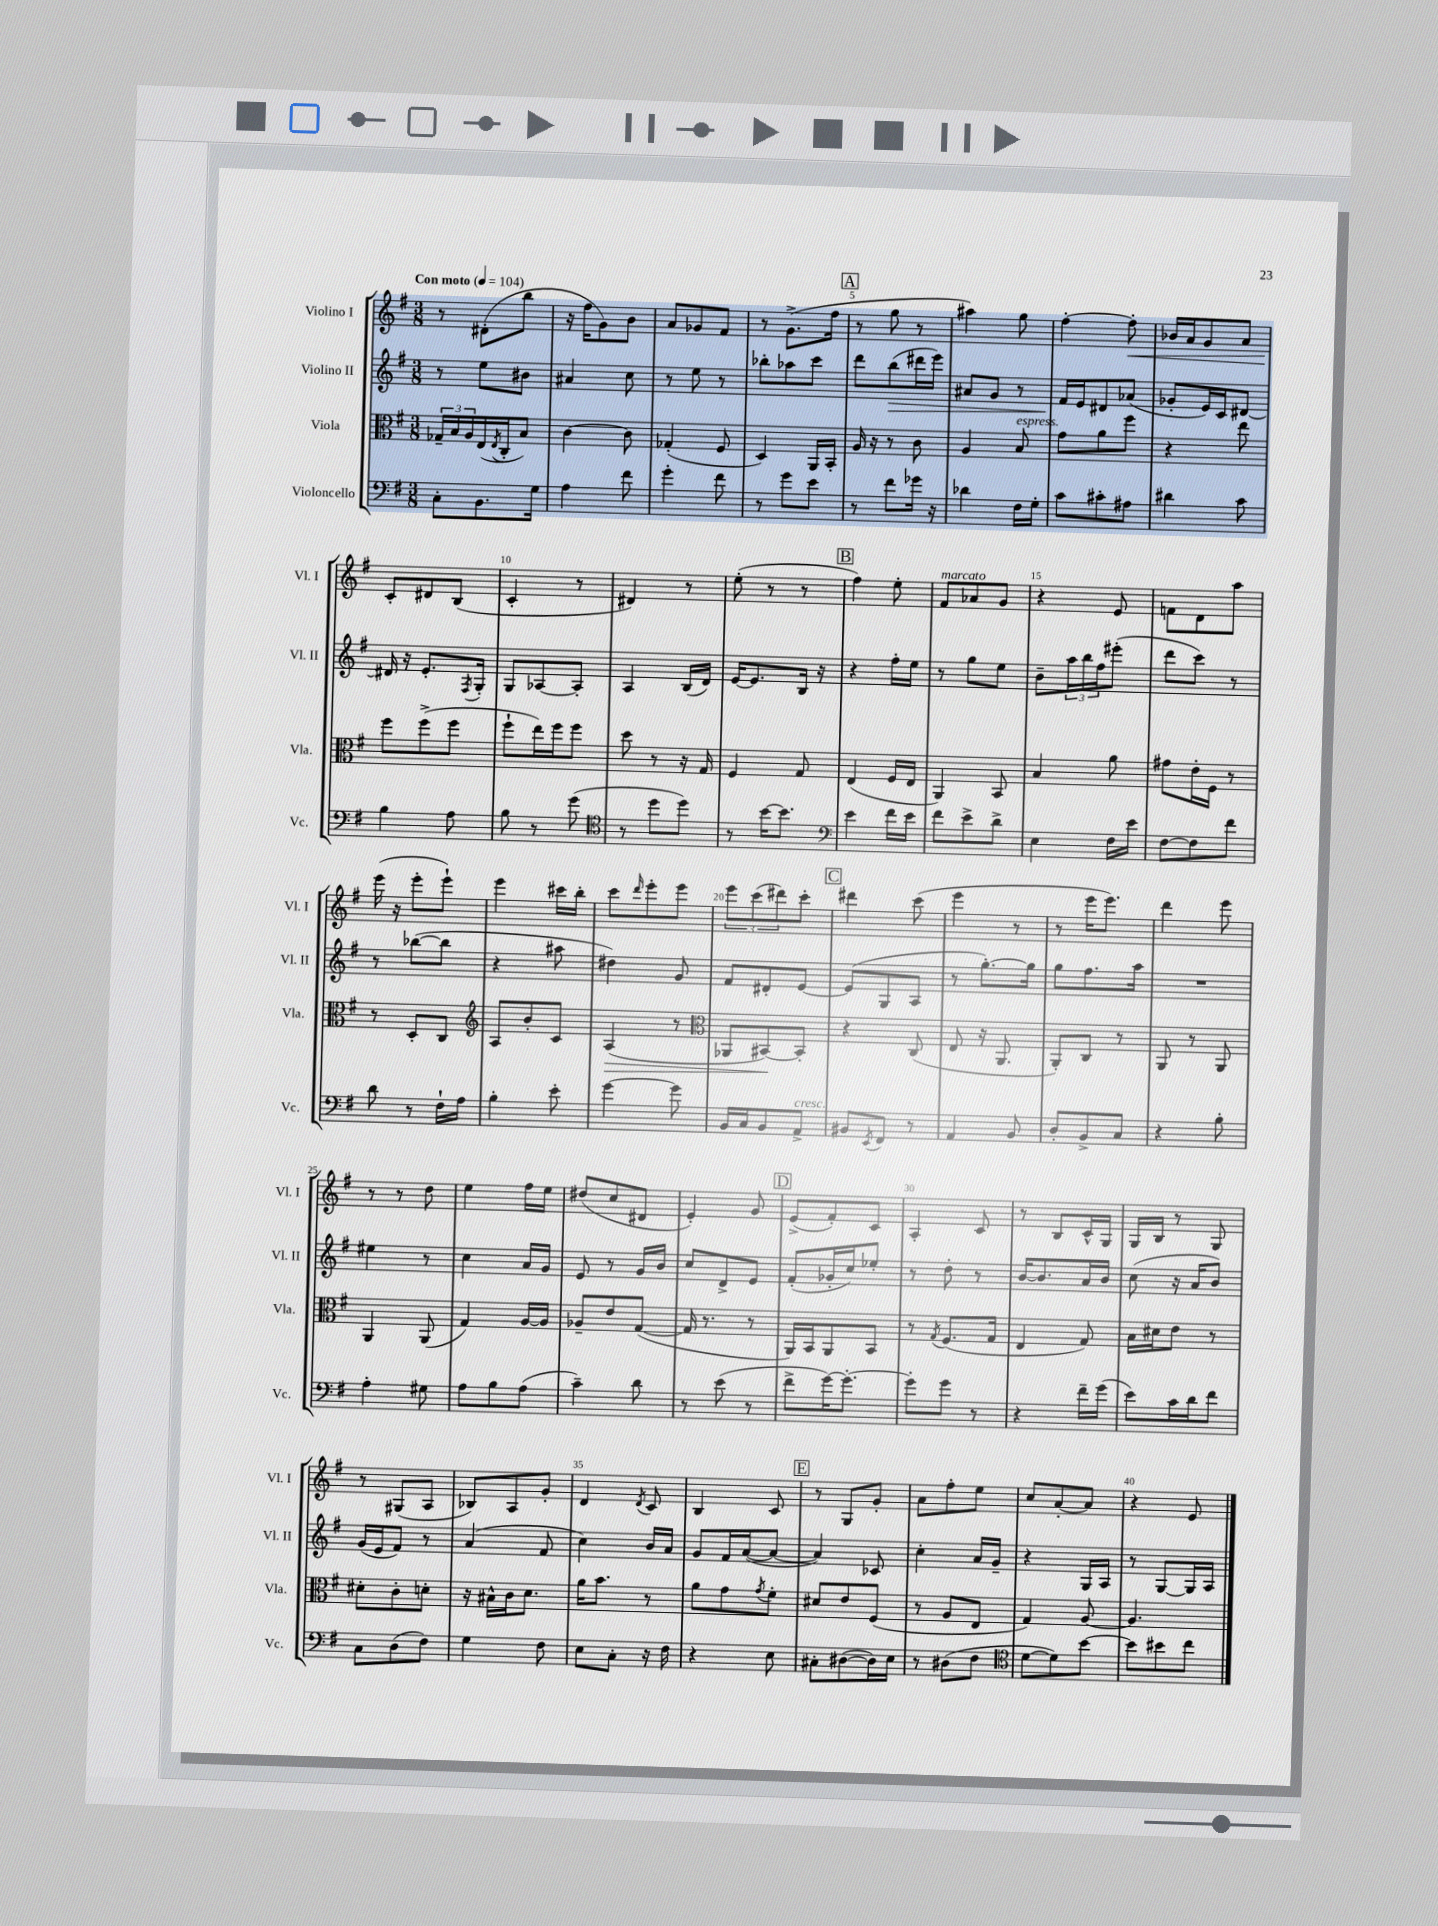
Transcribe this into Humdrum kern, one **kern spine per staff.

**kern	**kern	**dynam	**kern	**dynam	**kern	**dynam
*part4	*part3	*part3	*part2	*part2	*part1	*part1
*staff4	*staff3	*staff3	*staff2	*staff2	*staff1	*staff1
*I"Violoncello	*I"Viola	*	*I"Violino II	*	*I"Violino I	*
*I'Vc.	*I'Vla.	*	*I'Vl. II	*	*I'Vl. I	*
*clefF4	*clefC3	*	*clefG2	*	*clefG2	*
*k[f#]	*k[f#]	*	*k[f#]	*	*k[f#]	*
*M3/8	*M3/8	*	*M3/8	*	*M3/8	*
*MM104	*MM104	*	*MM104	*	*MM104	*
=1	=1	=1	=1	=1	=1	=1
!	!	!	!	!	!LO:TX:a:B:t=Con moto	!
8C'\L	24G-X~/LL	.	8r	.	8r	.
.	24B/	.	.	.	.	.
.	24A/	.	.	.	.	.
8.BB\	(16E/	.	8ee\L	.	(8d#X'\L	.
.	8qE/	.	.	.	.	.
.	16C'/J	.	.	.	.	.
.	8B/J)	.	8b#X\J	.	8bb\J	.
16G\Jk	.	.	.	.	.	.
=2	=2	=2	=2	=2	=2	=2
4A\	[4c\	.	4a#X/	.	16r	.
.	.	.	.	.	16ff#\KL	.
.	.	.	.	.	8g\)	.
8f#\	8c\]	.	8cc\	.	8b\J	.
=3	=3	=3	=3	=3	=3	=3
4g'\	(4G-X'/	.	8r	.	8a/L	.
.	.	.	8ee\	.	8g-X/	.
8f#\	8F#/	.	8r	.	8f#/J	.
=4	=4	=4	=4	=4	=4	=4
8r	4D/)	.	8bb-X'\L	.	8r	.
8g\L	.	.	8aa-X\	.	(8.g^\L	.
8e\J	16AA/LL	.	8ccc\J	.	.	.
.	16BB'/JJ	.	.	.	16ff#\Jk	.
!!LO:REH:place=s1:t=A
=5	=5	=5	=5	=5	=5	=5
8r	16A/	.	8ddd\L	.	8r	.
.	16r	.	.	.	.	.
!	!	!	!	!LO:HP:b	!	!
8f#\L	8r	.	(8bb\	>	8gg\	.
16g-X\Jk	8c\	.	16ddd#X\L	.	8r	.
16r	.	.	16eee\JJ)	.	.	.
=6	=6	=6	=6	=6	=6	=6
4d-X\	4A/	.	8a#X/L	.	4aa#X\)	.
.	.	.	8g/J	.	.	.
!	!LO:TX:a:i:t=espress.	!	!	!	!	!
16F#\LL	8B/	.	8r	.	8gg\	.
16G'\JJ	.	.	.	.	.	.
=7	=7	=7	=7	=7	=7	=7
8c\L	8g\L	.	16f#/LL	.	[4ff#'\	.
.	.	.	16e/J	]	.	.
8c#X'\	8a\	.	8d#X/	.	.	.
!	!	!	!	!	!	!LO:HP:b
8A#X\J	8ff#\J	.	(8a-X/J	.	8ff#'\]	<
=8	=8	=8	=8	=8	=8	=8
4d#X\	4r	.	8g-X'/L	.	16b-X/LL	.
.	.	.	.	.	16a/J	.
.	.	.	16e/L)	.	8g/	.
.	.	.	16c/J	.	.	.
8c\	8ee\	.	[8d#X/J	.	8a/J	.
!!LO:LB:g=z
=9	=9	=9	=9	=9	=9	=9
4B\	8ff#\L	.	16d#X/]	.	8c'/L	.
.	.	.	16r	.	.	.
.	(8ff#^\	.	8.e'/L	.	8d#X/	[
8A\	8ff#\J	.	.	.	(8B/J	.
.	.	.	8qF#/	.	.	.
.	.	.	16G'/Jk	.	.	.
=10	=10	=10	=10	=10	=10	=10
8B\	8ff#`\L	.	8G/L	.	4c'/	.
8r	16ee\L)	.	[8A-X/	.	.	.
.	16ff#\J	.	.	.	.	.
(8g\	8ff#\J	.	8A-'/J]	.	8r	.
=11	=11	=11	=11	=11	=11	=11
*clefC4	*	*	*	*	*	*
8r	8dd\	.	4A/	.	4d#X/)	.
8dd\L	8r	.	.	.	.	.
8dd\J)	16r	.	(16B/LL	.	8r	.
.	16G/	.	16d/JJ)	.	.	.
=12	=12	=12	=12	=12	=12	=12
8r	4F#/	.	[16e/KL	.	(8ee'\	.
.	.	.	8.e/]	.	.	.
[16b\KL	.	.	.	.	8r	.
8.b\J]	.	.	.	.	.	.
.	8G/	.	16B/Jk	.	8r	.
.	.	.	16r	.	.	.
!!LO:REH:place=s1:t=B
=13	=13	=13	=13	=13	=13	=13
*clefF4	*	*	*	*	*	*
4e\	(4E/	.	4r	.	4ff#\)	.
16f#\LL	16F#/LL	.	16ff#'\LL	.	8ee'\	.
16e\JJ	16E/JJ	.	16ee\JJ	.	.	.
=14	=14	=14	=14	=14	=14	=14
!	!	!	!	!	!LO:TX:a:i:t=marcato	!
8f#\L	4AA/)	.	8r	.	8f#/L	.
8e^\	.	.	8gg\L	.	8a-X/	.
8d^\J	8BB/	.	8ee\J	.	8g/J	.
=15	=15	=15	=15	=15	=15	=15
4E\	4B/	.	8b~\L	.	4r	.
.	.	.	24aa\L	.	.	.
.	.	.	24bb\	.	.	.
.	.	.	24ff#\J	.	.	.
16F#\LL	8a\	.	(8eee#X'\J	.	8e/	.
16e\JJ	.	.	.	.	.	.
=16	=16	=16	=16	=16	=16	=16
[8F#\L	8g#X\L	.	8ddd\L	.	8fn\L	.
8F#\]	16e'\L	.	8ccc\J)	.	8d\	.
.	16F#\JJ	.	.	.	.	.
8f#\J	8r	.	8r	.	8aa\J	.
!!LO:LB:g=z
=17	=17	=17	=17	=17	=17	=17
8d\	8r	.	8r	.	(16eee\	.
.	.	.	.	.	16r	.
8r	8D'/L	.	([8bb-X\L	.	8eee'\L	.
16F#`\LL	8C/J	.	8bb-\J]	.	8eee`\J)	.
16A\JJ	.	.	.	.	.	.
=18	=18	=18	=18	=18	=18	=18
*	*clefG2	*	*	*	*	*
4B'\	8A/L	.	4r	.	4eee\	.
.	8b'/	.	.	.	.	.
8e'\	8c/J	.	8aa#X\	.	16ccc#X\LL	.
.	.	.	.	.	16bb'\JJ	.
=19	=19	=19	=19	=19	=19	=19
!	!	!LO:HP:b	!	!	!	!
[4g\	(4A/	>	4dd#X\)	.	8ccc\L	.
.	.	.	.	.	16qqddd/	.
.	.	.	.	.	8eee'\	.
8g\]	8r	.	8g/	.	8eee\J	.
=20	=20	=20	=20	=20	=20	=20
*	*clefC3	*	*	*	*	*
16BB/LL	8AA-X/L	.	8f#/L	.	12eee\L	.
16C/J	.	.	.	.	.	.
.	.	.	.	.	(12ccc\	.
8BB/	[8BB#X/)	.	8d#X'/	.	.	.
.	.	.	.	.	12ddd#X\)	.
!LO:TX:a:i:t=cresc.	!	!	!	!	!	!
8AA^/J	8BB#'/J]	]	[8e/J	.	8ccc'\J	.
!!LO:REH:place=s1:t=C
=21	=21	=21	=21	=21	=21	=21
8BB#X/L	4r	.	(8e/L]	.	4ddd#X\	.
8qEE/	.	.	.	.	.	.
8FF#/J	.	.	8G/	.	.	.
8r	(8C/	.	8A/J	.	(8ccc\	.
=22	=22	=22	=22	=22	=22	=22
4AA/	8E/	.	8r	.	4eee\	.
.	16r	.	[8.gg'\L)	.	.	.
.	8.AA/	.	.	.	.	.
8BB/	.	.	.	.	8r	.
.	.	.	16gg\Jk]	.	.	.
=23	=23	=23	=23	=23	=23	=23
8D'/L	8AA'/L)	.	8gg\L	.	8r	.
8BB^/	8C/J	.	8.ff#\	.	16eee\KL	.
.	.	.	.	.	8.eee\J)	.
8C/J	8r	.	.	.	.	.
.	.	.	16aa\Jk	.	.	.
=24	=24	=24	=24	=24	=24	=24
4r	8AA/	.	4.r	.	4ddd\	.
.	8r	.	.	.	.	.
8B'\	8AA/	.	.	.	8eee\	.
!!LO:LB:g=z
=25	=25	=25	=25	=25	=25	=25
4A'\	4AA/	.	4ee#X\	.	8r	.
.	.	.	.	.	8r	.
8G#X\	(8AA/	.	8r	.	8dd\	.
=26	=26	=26	=26	=26	=26	=26
8A\L	4G/)	.	4cc\	.	4ee\	.
8B\	.	.	.	.	.	.
(8A\J	[16A/LL	.	16a/LL	.	16ff#\LL	.
.	16A/JJ]	.	16g/JJ	.	16ee\JJ	.
=27	=27	=27	=27	=27	=27	=27
4c~\)	8A-X~/L	.	8e/	.	(8dd#X/L	.
.	8e/	.	8r	.	8cc/	.
8d\	([8G/J	.	16g/LL	.	8d#X/J	.
.	.	.	16b/JJ	.	.	.
=28	=28	=28	=28	=28	=28	=28
8r	16G/]	.	8cc/L	.	4e'/)	.
.	8.r	.	.	.	.	.
(8e\	.	.	8d^/	.	.	.
8r	8r	.	8e/J	.	8g/	.
!!LO:REH:place=s1:t=D
=29	=29	=29	=29	=29	=29	=29
8f#^\L	16AA/LL)	.	(8f#'/L	.	(8e^/L	.
.	16BB/J	.	.	.	.	.
[16g\K)	8AA/	.	16g-X'/L	.	8f#'/)	.
8.g'\J_	.	.	16cc/J)	.	.	.
.	8BB/J	.	8ee-X'/J	.	8c/J	.
=30	=30	=30	=30	=30	=30	=30
8g'\L]	8r	.	8r	.	4A'/	.
.	8qG/	.	.	.	.	.
8g\J	(8.F#/L	.	8dd'\	.	.	.
8r	.	.	8r	.	8c/	.
.	16G/Jk	.	.	.	.	.
=31	=31	=31	=31	=31	=31	=31
4r	4E/	.	[16b/KL	.	8r	.
.	.	.	8.b/]	.	.	.
.	.	.	.	.	8B/L	.
16f#~\LL	8G/)	.	16a/L	.	16c^^/L	.
(16g\JJ	.	.	16b/JJ	.	16G/JJ	.
=32	=32	=32	=32	=32	=32	=32
8e\L)	16B\LL	.	(8cc\	.	16G/LL	.
.	16d#X\J	.	.	.	16B/JJ	.
16c\L	8e\J	.	16r	.	8r	.
16d\J	.	.	16a/KL	.	.	.
8f#\J	8r	.	8b/J)	.	8G/	.
!!LO:LB:g=z
=33	=33	=33	=33	=33	=33	=33
8C\L	8d#X'\L	.	(16g/LL	.	8r	.
.	.	.	16e/J	.	.	.
(8D\	8c'\	.	8f#/J)	.	(8G#X/L	.
8F#\J)	8dn'\J	.	8r	.	8A/J	.
=34	=34	=34	=34	=34	=34	=34
4G\	16r	.	(4a/	.	8B-X/L)	.
.	16B#X^^\LL	.	.	.	.	.
.	16c\J	.	.	.	8A/	.
.	8.d\J	.	.	.	.	.
8F#\	.	.	8f#/	.	8g'/J	.
=35	=35	=35	=35	=35	=35	=35
8E\L	16a\KL	.	4cc\)	.	4d/	.
.	8.b\J	.	.	.	.	.
8C'\J	.	.	.	.	.	.
.	.	.	.	.	8qd/	.
16r	8r	.	16b/LL	.	8c/	.
16F#\	.	.	16a/JJ	.	.	.
=36	=36	=36	=36	=36	=36	=36
4r	8a\L	.	8g/L	.	4B/	.
.	8g\	.	16f#/L	.	.	.
.	.	.	([16a/J	.	.	.
.	8qg/	.	.	.	.	.
8E\	8f#'\J	.	8a/J_	.	8c/	.
!!LO:REH:place=s1:t=E
=37	=37	=37	=37	=37	=37	=37
8C#X'\L	8d#X/L	.	4a/])	.	8r	.
([8D#X\	8e/	.	.	.	8G/L	.
16D#\L])	(8F#/J	.	8c-X/	.	8g'/J	.
16E\JJ	.	.	.	.	.	.
=38	=38	=38	=38	=38	=38	=38
8r	8r	.	4cc'\	.	8a\L	.
(8D#X\L	8A/L	.	.	.	8ff#'\	.
8F#\J	8E/J	.	16a/LL	.	8ee\J	.
.	.	.	16g~/JJ	.	.	.
=39	=39	=39	=39	=39	=39	=39
*clefC4	*	*	*	*	*	*
[8d\L	4G/)	.	4r	.	8cc/L	.
8d\])	.	.	.	.	[8a'/	.
[8b\J	[8A/	.	16G/LL	.	8a/J]	.
.	.	.	16A/JJ	.	.	.
=40	=40	=40	=40	=40	=40	=40
8b\L]	4.A/]	.	8r	.	4r	.
8b#X\	.	.	[8G/L	.	.	.
8cc\J	.	.	16G/L]	.	8e/	.
.	.	.	16A/JJ	.	.	.
==	==	==	==	==	==	==
*-	*-	*-	*-	*-	*-	*-
